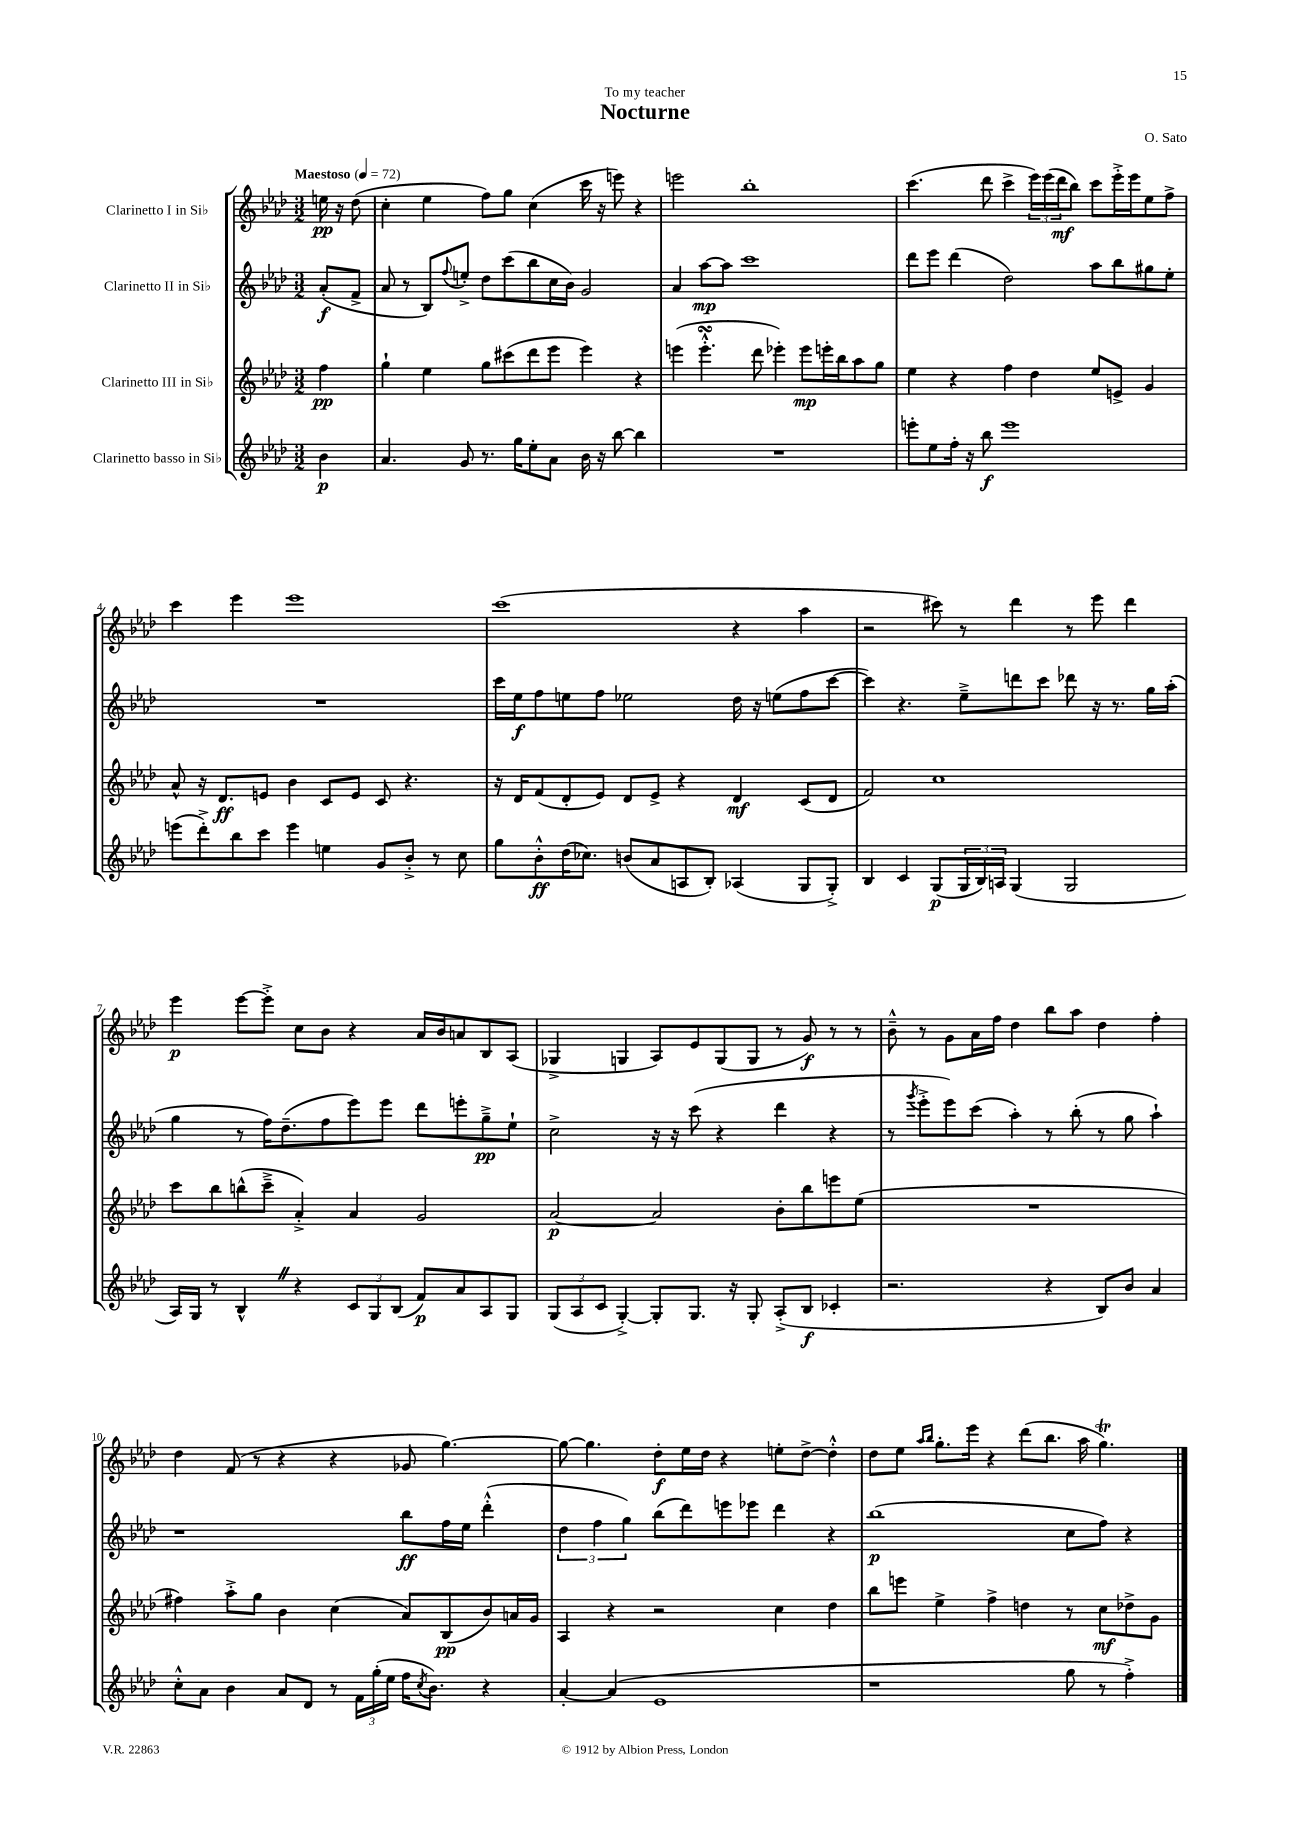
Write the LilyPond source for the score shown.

\header { title = "Nocturne" composer = "O. Sato" dedication = "To my teacher" }
<<
\new StaffGroup <<
\new Staff = "s0" \with { instrumentName = "Clarinetto I in Sib" } {
    \clef treble \key aes \major \numericTimeSignature \time 3/2 \partial 4 \tempo "Maestoso" 4 = 72
    e''16\pp r16 des''8( |
    c''4-. ees''4 f''8) g''8 c''4( c'''16 r16 e'''8) r4 |
    e'''2 bes''1-. |
    c'''4.( des'''8 c'''4-> \tuplet 3/2 { ees'''16) ees'''16( des'''16\mf } bes''8) c'''8 ees'''16-.-> ees'''16 ees''8 f''8-> |
    c'''4 ees'''4 ees'''1 |
    c'''1( r4 aes''4 |
    r2 cis'''8) r8 des'''4 r8 ees'''8 des'''4 |
    ees'''4\p ees'''8~ ees'''8-.-> c''8 bes'8 r4 aes'16 bes'16 a'8 bes8 aes8( |
    ges4-> g4 aes8) ees'8 g8( g8 r8 g'8\f) r8 r8 |
    bes'8---^ r8 g'8 aes'16 f''16 des''4 bes''8 aes''8 des''4 f''4-. |
    des''4 f'8( r8 r4 r4 ges'8 g''4.~) |
    g''8~ g''4. des''8-.\f ees''16 des''16 r4 e''8-. des''8~-> des''4-.-^ |
    des''8 ees''8 \grace { aes''16 bes''16 } g''8.-. ees'''16 r4 des'''8( bes''8. aes''16 g''4.\trill) \bar "|." |
}
\new Staff = "s1" \with { instrumentName = "Clarinetto II in Sib" } {
    \clef treble \key aes \major \numericTimeSignature \time 3/2 \partial 4
    aes'8-.\f( f'8-> |
    aes'8 r8 bes8) \appoggiatura { f''8 } e''8-.-> des''8 c'''8( bes''8 c''16 bes'16) g'2 |
    aes'4 aes''8~\mp aes''8 c'''1 |
    des'''8 ees'''8 des'''4( des''2) aes''8 bes''8 gis''8 ees''8-. |
    R1. |
    c'''16 ees''16\f f''8 e''8 f''8 ees''2 des''16 r16 e''8( f''8 c'''8~ |
    c'''4) r4. ees''8---> d'''8 c'''8 des'''8 r16 r8. g''16 aes''16-.( |
    g''4 r8 f''16) des''8.--( f''8 ees'''8) ees'''8 des'''8 e'''8-. g''8--->\pp ees''8-! |
    c''2-> r16 r16 c'''8( r4 des'''4 r4 |
    r8 \acciaccatura { g'''8 } ees'''8-.-> ees'''8) c'''8( aes''4-.) r8 bes''8-.( r8 g''8 aes''4-!) |
    r1 bes''8\ff f''16 ees''16 des'''4-.-^( |
    \tuplet 3/2 { des''4 f''4 g''4) } bes''8( des'''8) e'''8 ees'''8 des'''4 r4 |
    bes''1\p( c''8 f''8) r4 \bar "|." |
}
\new Staff = "s2" \with { instrumentName = "Clarinetto III in Sib" } {
    \clef treble \key aes \major \numericTimeSignature \time 3/2 \partial 4
    f''4\pp |
    g''4-! ees''4 g''8 cis'''8( des'''8 ees'''8 ees'''4) r4 |
    e'''4( e'''4.-.-^\turn des'''8 ees'''4-.) ees'''8\mp e'''16-. bes''16 aes''8 g''8 |
    ees''4 r4 f''4 des''4 ees''8 e'8-> g'4 |
    aes'8-^ r16 des'8.\ff e'8 bes'4 c'8 e'8 c'8 r4. |
    r16 des'16 f'8( des'8-. ees'8) des'8 ees'8-> r4 des'4\mf c'8( des'8 |
    f'2) c''1 |
    c'''8 bes''8 b''8-^( c'''8---> aes'4-.->) aes'4 g'2 |
    aes'2~\p aes'2 bes'8-. bes''8 e'''8 ees''8( |
    R1. |
    fis''4) aes''8-.-> g''8 bes'4 c''4( aes'8) bes8\pp( bes'8) a'16 g'16 |
    aes4 r4 r2 c''4 des''4 |
    bes''8 e'''8 ees''4-> f''4-> d''4 r8 c''8\mf des''8-> g'8 \bar "|." |
}
\new Staff = "s3" \with { instrumentName = "Clarinetto basso in Sib" } {
    \clef treble \key aes \major \numericTimeSignature \time 3/2 \partial 4
    bes'4\p |
    aes'4. g'8 r8. g''16 ees''8-. aes'8 bes'16 r16 bes''8~ bes''4 |
    R1. |
    e'''8-. ees''8 f''16-. r16 bes''8\f e'''1 |
    e'''8( des'''8-.->) bes''8 c'''8 e'''4 e''4 g'8 bes'8-.-> r8 c''8 |
    g''8 bes'8-.-^\ff des''16( ces''8.) b'8( aes'8 a8 bes8-.) aes4( g8 g8-.->) |
    bes4 c'4 g8\p( \tuplet 3/2 { g16 bes16) a16 } g4( g2 |
    aes16) g16 r8 bes4-^ \once \override BreathingSign.text = \markup { \musicglyph "scripts.caesura.straight" } \breathe r4 \tuplet 3/2 { c'8 g8 bes8( } f'8\p) aes'8 aes8 g8 |
    \tuplet 3/2 { g8( aes8 c'8 } g4~-.->) g8-. g8. r16 g8-. aes8-.->( bes8\f ces'4-. |
    r2. r4 bes8) bes'8 aes'4 |
    c''8-.-^ aes'8 bes'4 aes'8 des'8 r8 \tuplet 3/2 { f'16 g''16-.( ees''16 } f''16 \acciaccatura { c''8 } bes'8.) r4 |
    aes'4~-. aes'4( ees'1 |
    r1 g''8 r8 f''4-.->) \bar "|." |
}
>>
>>
